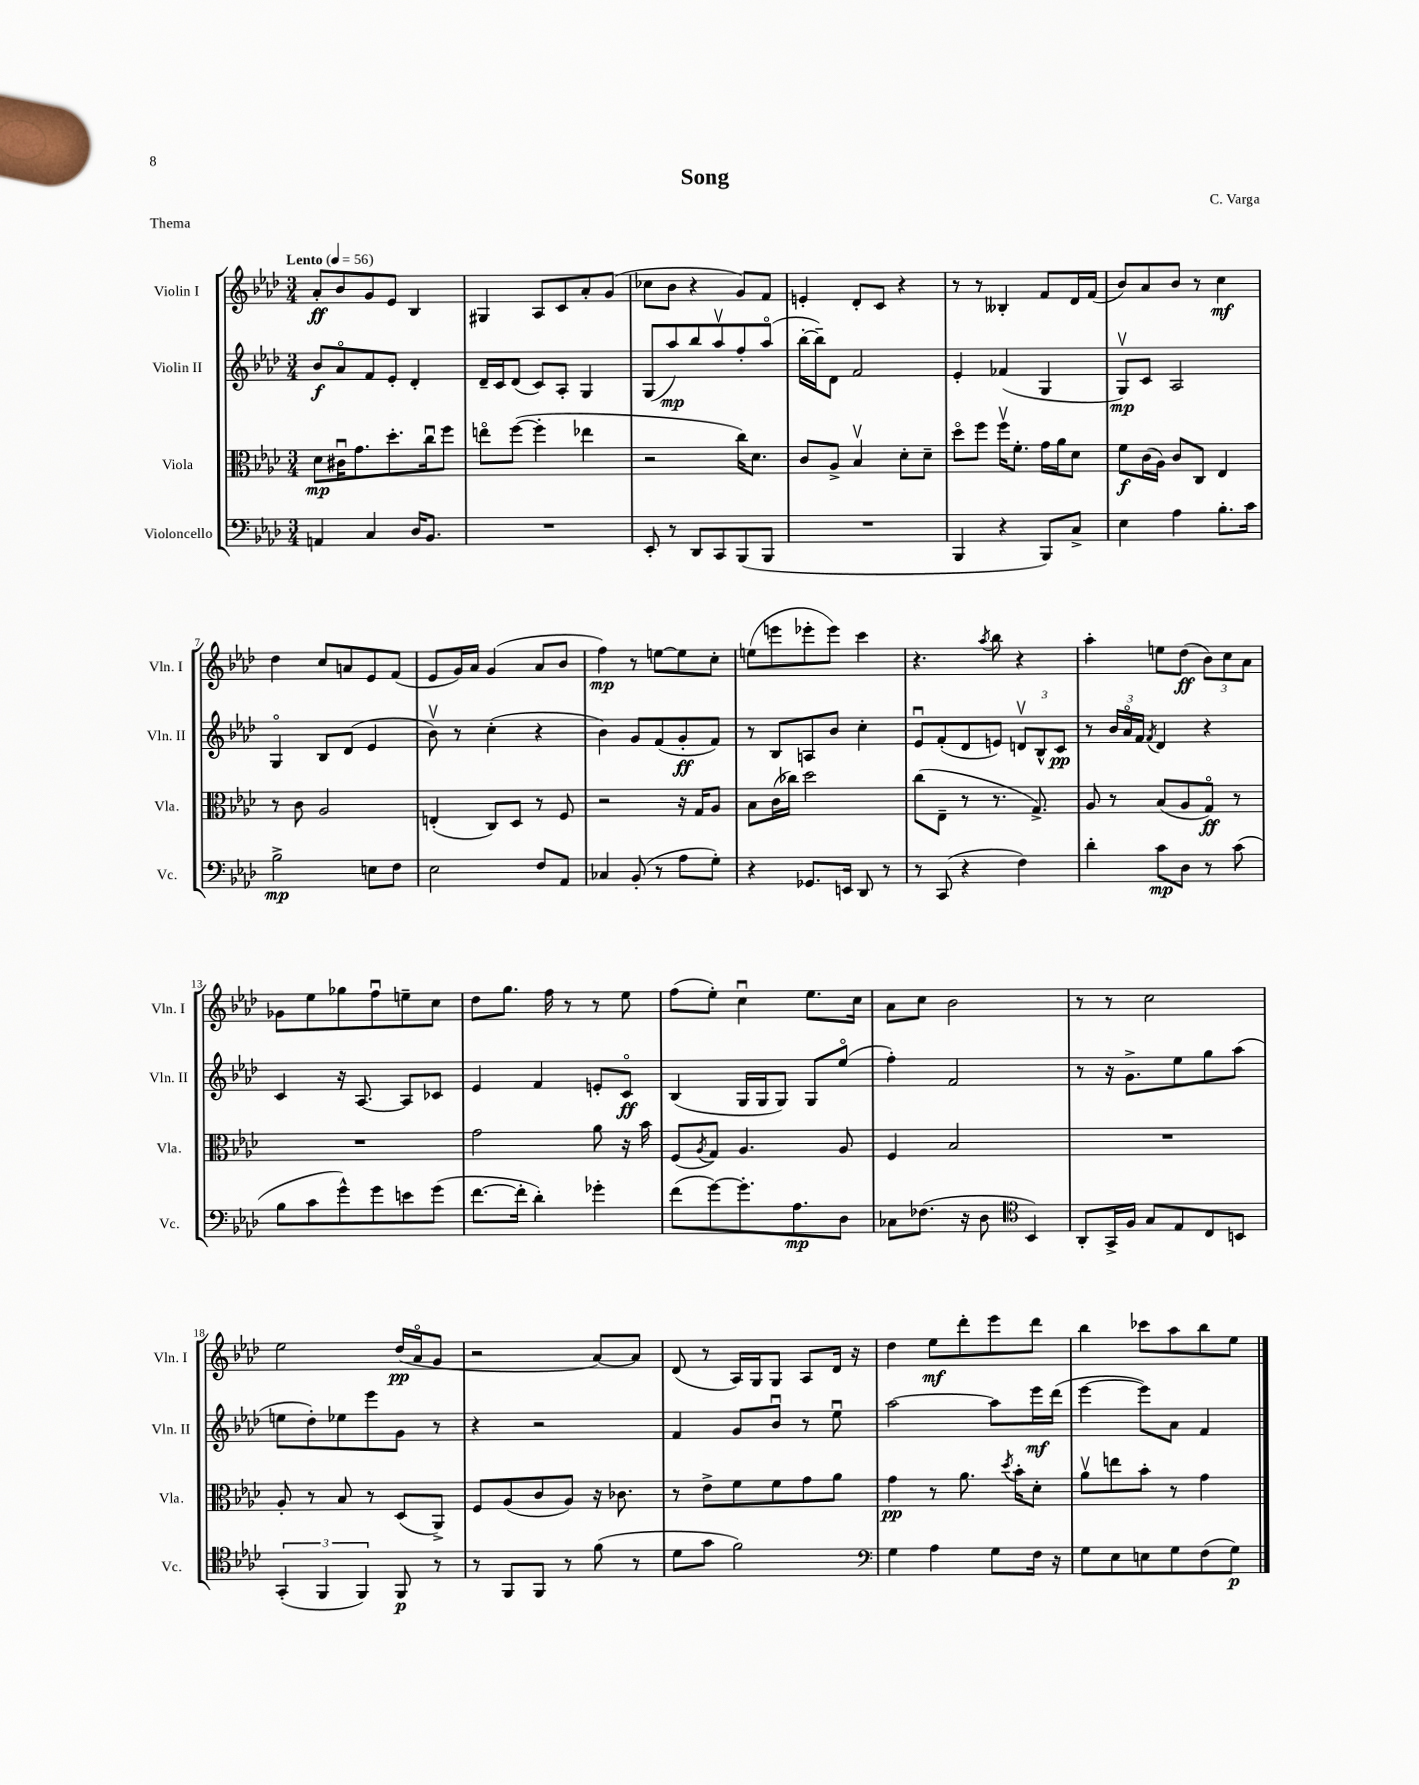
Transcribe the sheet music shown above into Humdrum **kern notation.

**kern	**kern	**kern	**kern
*staff4	*staff3	*staff2	*staff1
*clefF4	*clefC3	*clefG2	*clefG2
*k[b-e-a-d-]	*k[b-e-a-d-]	*k[b-e-a-d-]	*k[b-e-a-d-]
*M3/4	*M3/4	*M3/4	*M3/4
*MM56	*MM56	*MM56	*MM56
4AA	8d-	8b-	8a-'
.	16c#u	8a-o	8b-
.	8.g	.	.
4C	.	8f	8g
.	8.dd-'	8e-'	8e-
16D-	.	4d-'	4B-
8.BB-	16ccu	.	.
.	8ff	.	.
=	=	=	=
2.r	8eeo	16d-~	4G#
.	.	16c	.
.	([8ff	(8d-	.
.	4ff']	8c)	8A-
.	.	8A-'	8c
.	4ee-	4G	8a-'
.	.	.	(8g
=	=	=	=
8EE-'	2r	(8G	8cc-
8r	.	8aa-)	8b-
8DD-	.	8bb-	4r
8CC	.	8aa-v	.
(8BBB-	16cc)	8ff'	8g)
.	8.d-	.	.
8BBB-	.	(8aa-o	8f
=	=	=	=
2.r	8c	[16bb-'	4e'
.	.	16bb-~])	.
.	8A-^	8d-	.
.	4B-v	2f	8d-'
.	.	.	8c
.	8d-'	.	4r
.	8d-~	.	.
=	=	=	=
4BBB-	8dd-o	4e-'	8r
.	8ff	.	8r
4r	16ffv	(4f-	4B--'
.	8.f'	.	.
8BBB-)	16g	4G	8f
.	16a-	.	.
8C^	8d-	.	16d-
.	.	.	(16f
=	=	=	=
4E-	8f	8Gv)	8b-)
.	(16c	8c	8a-
.	16A-)	.	.
4A-	8c	2A-	8b-
.	8C	.	8r
8.B-'	4E-	.	4cc
16c	.	.	.
=	=	=	=
2B-^	8r	4Go	4dd-
.	8c	.	.
.	2A-	8B-	8cc
.	.	(8d-	8a
8E	.	4e-	8e-
8F	.	.	(8f
=	=	=	=
2E-	(4E'	8b-v)	8e-
.	.	8r	16g)
.	.	.	16a-
.	8C)	(4cc'	(4g
.	8D-	.	.
8F	8r	4r	8a-
8AA-	8F	.	8b-
=	=	=	=
4C-	2r	4b-)	4ff)
(8BB-'	.	8g	8r
8r	.	(8f	[8ee
8A-	16r	8g'	8ee]
.	16G	.	.
8G')	8A-	8f)	8cc'
=	=	=	=
4r	8B-	8r	(8ee
.	(16c	8B-	8eee
.	16cc-)	.	.
8.GG-	2dd-	8A	8eee-'
.	.	8b-	8eee-)
16EE	.	.	.
8DD-	.	4cc'	4ccc
8r	.	.	.
=	=	=	=
8r	(8cc	8e-u	4.r
(8CC	8E-~	(8f'	.
4r	8r	8d-	.
.	.	.	8qaa-
.	8.r	8e)	8bb-
4F)	.	12dv	4r
.	8.G^)	.	.
.	.	12B-^^	.
.	.	12c	.
=	=	=	=
4d-'	8A-	8r	4aa-'
.	8r	24b-	.
.	.	24a-o	.
.	.	24f	.
.	.	8qf	.
8c	(8B-	4d-	8ee
8D-	8A-	.	(8dd-
8r	8Go)	4r	12b-)
.	.	.	12cc
(8c	8r	.	.
.	.	.	12a-
=	=	=	=
8B-	2.r	4c	8g-
8c	.	.	8ee-
8g^^)	.	16r	8gg-
.	.	[8.A-	.
8g	.	.	8ffu
8e	.	8A-]	8ee~
(8g	.	8c-	8cc
=	=	=	=
[8.f	2g	4e-	8dd-
.	.	.	8.gg
16f']	.	.	.
4d-')	.	4f	.
.	.	.	16ff
.	.	.	8r
4g-'	8a-	8e'	8r
.	16r	8co	8ee-
.	16b-	.	.
=	=	=	=
(8f	(8F	(4B-	(8ff
.	8qA-	.	.
[8g)	8G)	.	8ee-')
8.g']	4.A-	16G	4ccu
.	.	16G	.
.	.	8G)	.
8.A-	.	.	.
.	.	8G	8.ee-
8D-	8A-	(8ee-o	.
.	.	.	16cc
=	=	=	=
8C-	4F	4ff')	8a-
(8.F-	.	.	8cc
.	2B-	2f	2b-
16r	.	.	.
8D-	.	.	.
*clefC4	*	*	*
4BB-)	.	.	.
=	=	=	=
8AA-'	2.r	8r	8r
16GG^	.	16r	8r
16F	.	8.g^	.
8G	.	.	2cc
8E-	.	8ee-	.
8C	.	8gg	.
8BB	.	(8aa-	.
=	=	=	=
(6GG'	8A-'	8ee	2ee-
.	8r	8dd-')	.
6FF	.	.	.
.	8B-	8ee-	.
6FF)	.	.	.
.	8r	8eee-	.
8FF	(8D-	8g	(16dd-
.	.	.	16a-o
8r	8AA-^)	8r	8g
=	=	=	=
8r	8F	4r	2r
8FF	(8A-	.	.
8FF	8c	2r	.
8r	8A-)	.	.
(8f	16r	.	[8a-)
.	8.c-	.	.
8r	.	.	8a-]
=	=	=	=
8d-	8r	4f	(8d-
8g	8e-^	.	8r
2f)	8f	8g	16A-)
.	.	.	16G
.	8f	8b-u	8G
.	8g	8r	8A-
.	8a-	8ee-u	16d-
.	.	.	16r
=	=	=	=
*clefF4	*	*	*
4G	4g	[2aa-	4dd-
4A-	8r	.	8ee-
.	8.a-	.	8ddd-'
8G	.	8aa-]	8eee-
.	8qdd-	.	.
.	16b-'	.	.
16F	8d-'	16eee-	8ddd-
16r	.	(16ddd-	.
=	=	=	=
8G	8a-v	[4eee-	4bb-
8E-	8ee	.	.
8E	8b-'	8eee-])	8ccc-
8G	8r	8a-	8aa-
(8F	4g	4f	8bb-
8G)	.	.	8ee-
==	==	==	==
*-	*-	*-	*-
